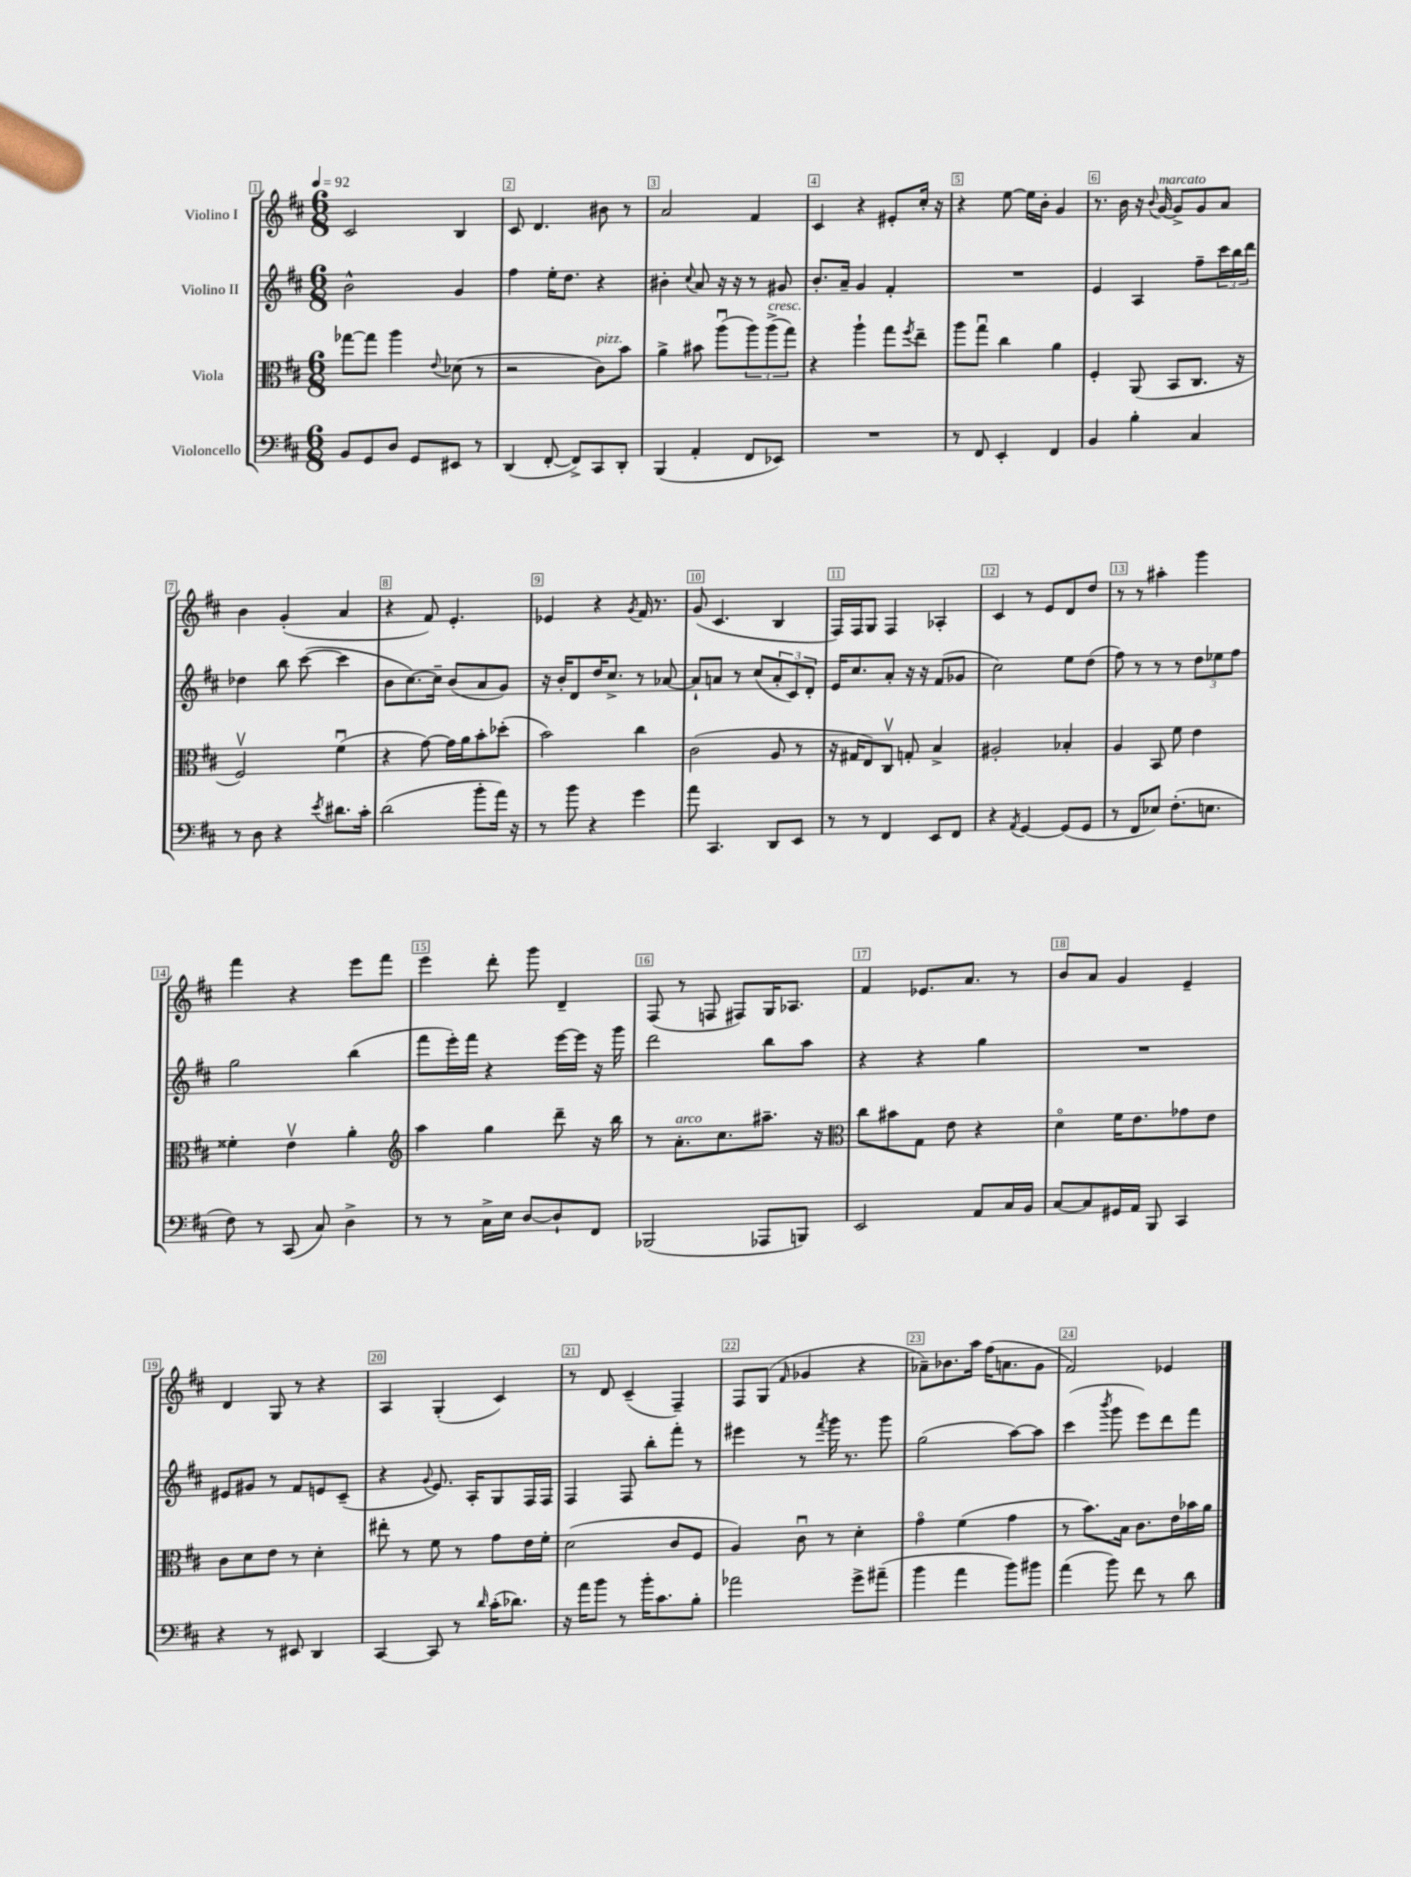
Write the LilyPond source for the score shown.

<<
\new StaffGroup <<
\new Staff = "s0" \with { instrumentName = "Violino I" } {
    \clef treble \key d \major \numericTimeSignature \time 6/8 \tempo 4 = 92
    cis'2 b4 |
    cis'8 d'4. bis'8 r8 |
    a'2 fis'4 |
    cis'4 r4 eis'8-. cis''16-. r16 |
    r4 e''8~ e''16 b'16-. g'4 |
    r8. b'16 r16 \appoggiatura { b'8 } g'16~^\markup { \italic "marcato" } g'8-> g'8 a'8 |
    b'4 g'4-.( a'4 |
    r4 fis'8) e'4.-. |
    ees'4 r4 \acciaccatura { g'8 } fis'16 r8. |
    g'8( cis'4. b4 |
    fis16) fis16 g8 fis4 aes4-. |
    cis'4 r8 e'8 d'8 d''8 |
    r8 r8 ais''4-. g'''4 |
    fis'''4 r4 e'''8 fis'''8 |
    e'''4 d'''8-. g'''8 d'4-- |
    fis8( r8 f8 fis8) g16 aes8. |
    fis'4 ees'8. a'8. r8 |
    b'8 a'8 g'4 e'4-- |
    d'4 g8 r8 r4 |
    a4 g4-.( cis'4) |
    r8 d'8 cis'4--( fis4--) |
    fis8 g8( \grace { fis'16 } ges'4 r4 |
    aes'8--) bes'8. a''16 fis''16( a'8. g'8 |
    fis'2) ees'4 \bar "|." |
}
\new Staff = "s1" \with { instrumentName = "Violino II" } {
    \clef treble \key d \major \numericTimeSignature \time 6/8
    b'2-^ g'4 |
    fis''4 e''16-. d''8. r4 |
    bis'4-. \appoggiatura { cis''8 } a'8 r16 r16 r8 gis'8 |
    b'8.-. a'16-- g'4 fis'4-. |
    R2. |
    e'4 a4 fis''8-- \tuplet 3/2 { cis'''16 b''16 d'''16 } |
    des''4 b''8 cis'''8~( cis'''4 |
    b'8 cis''8.~) cis''16-- b'8( a'8 g'8) |
    r16 b'16-. d'8 d''16 cis''8.-> r8 aes'8~ |
    aes'8-! a'8 r8 cis''8( \tuplet 3/2 { a'8-. cis'8) d'8-. } |
    e'16 cis''8. a'8-. r16 r16 fis'8( ges'8 |
    cis''2) e''8 d''8( |
    fis''8) r8 r8 r8 \tuplet 3/2 { d''8 ees''8 fis''8 } |
    g''2 b''4( |
    fis'''8 e'''16-.) fis'''16 r4 e'''16~ e'''16 r16 g'''16 |
    d'''2 b''8 a''8 |
    r4 r4 g''4 |
    R2. |
    eis'8 gis'8 r8 fis'8 e'8 cis'8--( |
    r4 \appoggiatura { g'8 } e'8.) a16-. g8 fis16 fis16 |
    fis4 fis8 b''8-. fis'''8-. r8 |
    eis'''4 r8 \acciaccatura { fis'''8 } g'''16 r8. g'''8 |
    g''2( a''8~) a''8 |
    cis'''4( \acciaccatura { b'''8 } g'''8 e'''8) d'''8 fis'''8 \bar "|." |
}
\new Staff = "s2" \with { instrumentName = "Viola" } {
    \clef alto \key d \major \numericTimeSignature \time 6/8
    ges''8~ ges''8 a''4 \appoggiatura { e'8 } des'8( r8 |
    r2 cis'8^\markup { \italic "pizz." }) b'8 |
    a'4-> bis'8 a''8\downbow( \tuplet 3/2 { a''8) a''8->^\markup { \italic "cresc." }( g''8) } |
    r4 a''4-! g''8 \acciaccatura { fis''8 } e''8-- |
    a''8 g''8\downbow cis''4 a'4 |
    fis4-. a,8( b,8 cis8. r16 |
    fis2\upbow) fis'4\downbow( |
    r4 g'8~) g'16 a'16 b'8-. des''8-.( |
    b'2) cis''4 |
    cis'2( a8 r8 |
    r16 gis16 e8) cis8\upbow g8-. b4-> |
    ais2-. bes4-. |
    a4 b,8 fis'8 e'4 |
    fisis'4-. e'4\upbow a'4-. |
    \clef treble a''4 g''4 d'''8-- r16 b''16 |
    r8 a'8.-.^\markup { \italic "arco" } cis''8. ais''8.-- r16 |
    \clef alto cis''8 bis'8 g8 e'8 r4 |
    d'4\flageolet fis'16 e'8. ges'8 e'8 |
    cis'8 d'8 e'8 r8 d'4-. |
    eis''8-. r8 fis'8 r8 g'8 e'16 fis'16-. |
    d'2( cis'8 fis8 |
    a4) cis'8\downbow r8 d'4-. |
    g'4\flageolet fis'4( g'4 |
    r8 b'8.) b16 cis'8. e'16 bes'16 a'16 \bar "|." |
}
\new Staff = "s3" \with { instrumentName = "Violoncello" } {
    \clef bass \key d \major \numericTimeSignature \time 6/8
    b,8 g,8 d8 g,8 eis,8 r8 |
    d,4( fis,8~-. fis,8->) cis,8 d,8-. |
    b,,4( a,4-. fis,8 ees,8) |
    R2. |
    r8 fis,8 e,4-. fis,4 |
    b,4 b4-. cis4 |
    r8 d8 r4 \acciaccatura { e'8 } dis'8. cis'16-. |
    d'2( b'8-. a'16) r16 |
    r8 b'8 r4 g'4 |
    a'8 cis,4. d,8 e,8 |
    r8 r8 fis,4 e,8 fis,8 |
    r4 \acciaccatura { a,8 } g,4~ g,8( g,8 |
    r8 fis,8 ees8) fis8.-.( e8. |
    fis8) r8 cis,8( cis8) d4-> |
    r8 r8 cis16-> e16 d8~ d8-! fis,8 |
    bes,,2( aes,,8 b,,8) |
    e,2 a,8 cis16 b,16 |
    cis8~ cis8 gis,16 a,16 b,,8 cis,4 |
    r4 r8 eis,8 d,4 |
    cis,4~ cis,8 r8 \grace { d'16 } cis'16-.( des'8.) |
    r16 a'16 b'8 r8 b'16-. cis'8. b8-. |
    aes'2 g'8-> ais'8--( |
    b'4 a'4 b'8) bis'8 |
    a'4( b'8) fis'8 r8 d'8 \bar "|." |
}
>>
>>
\layout { \context { \Score \override BarNumber.break-visibility = ##(#f #t #t) barNumberVisibility = #all-bar-numbers-visible \override BarNumber.stencil = #(make-stencil-boxer 0.1 0.3 ly:text-interface::print) } }
